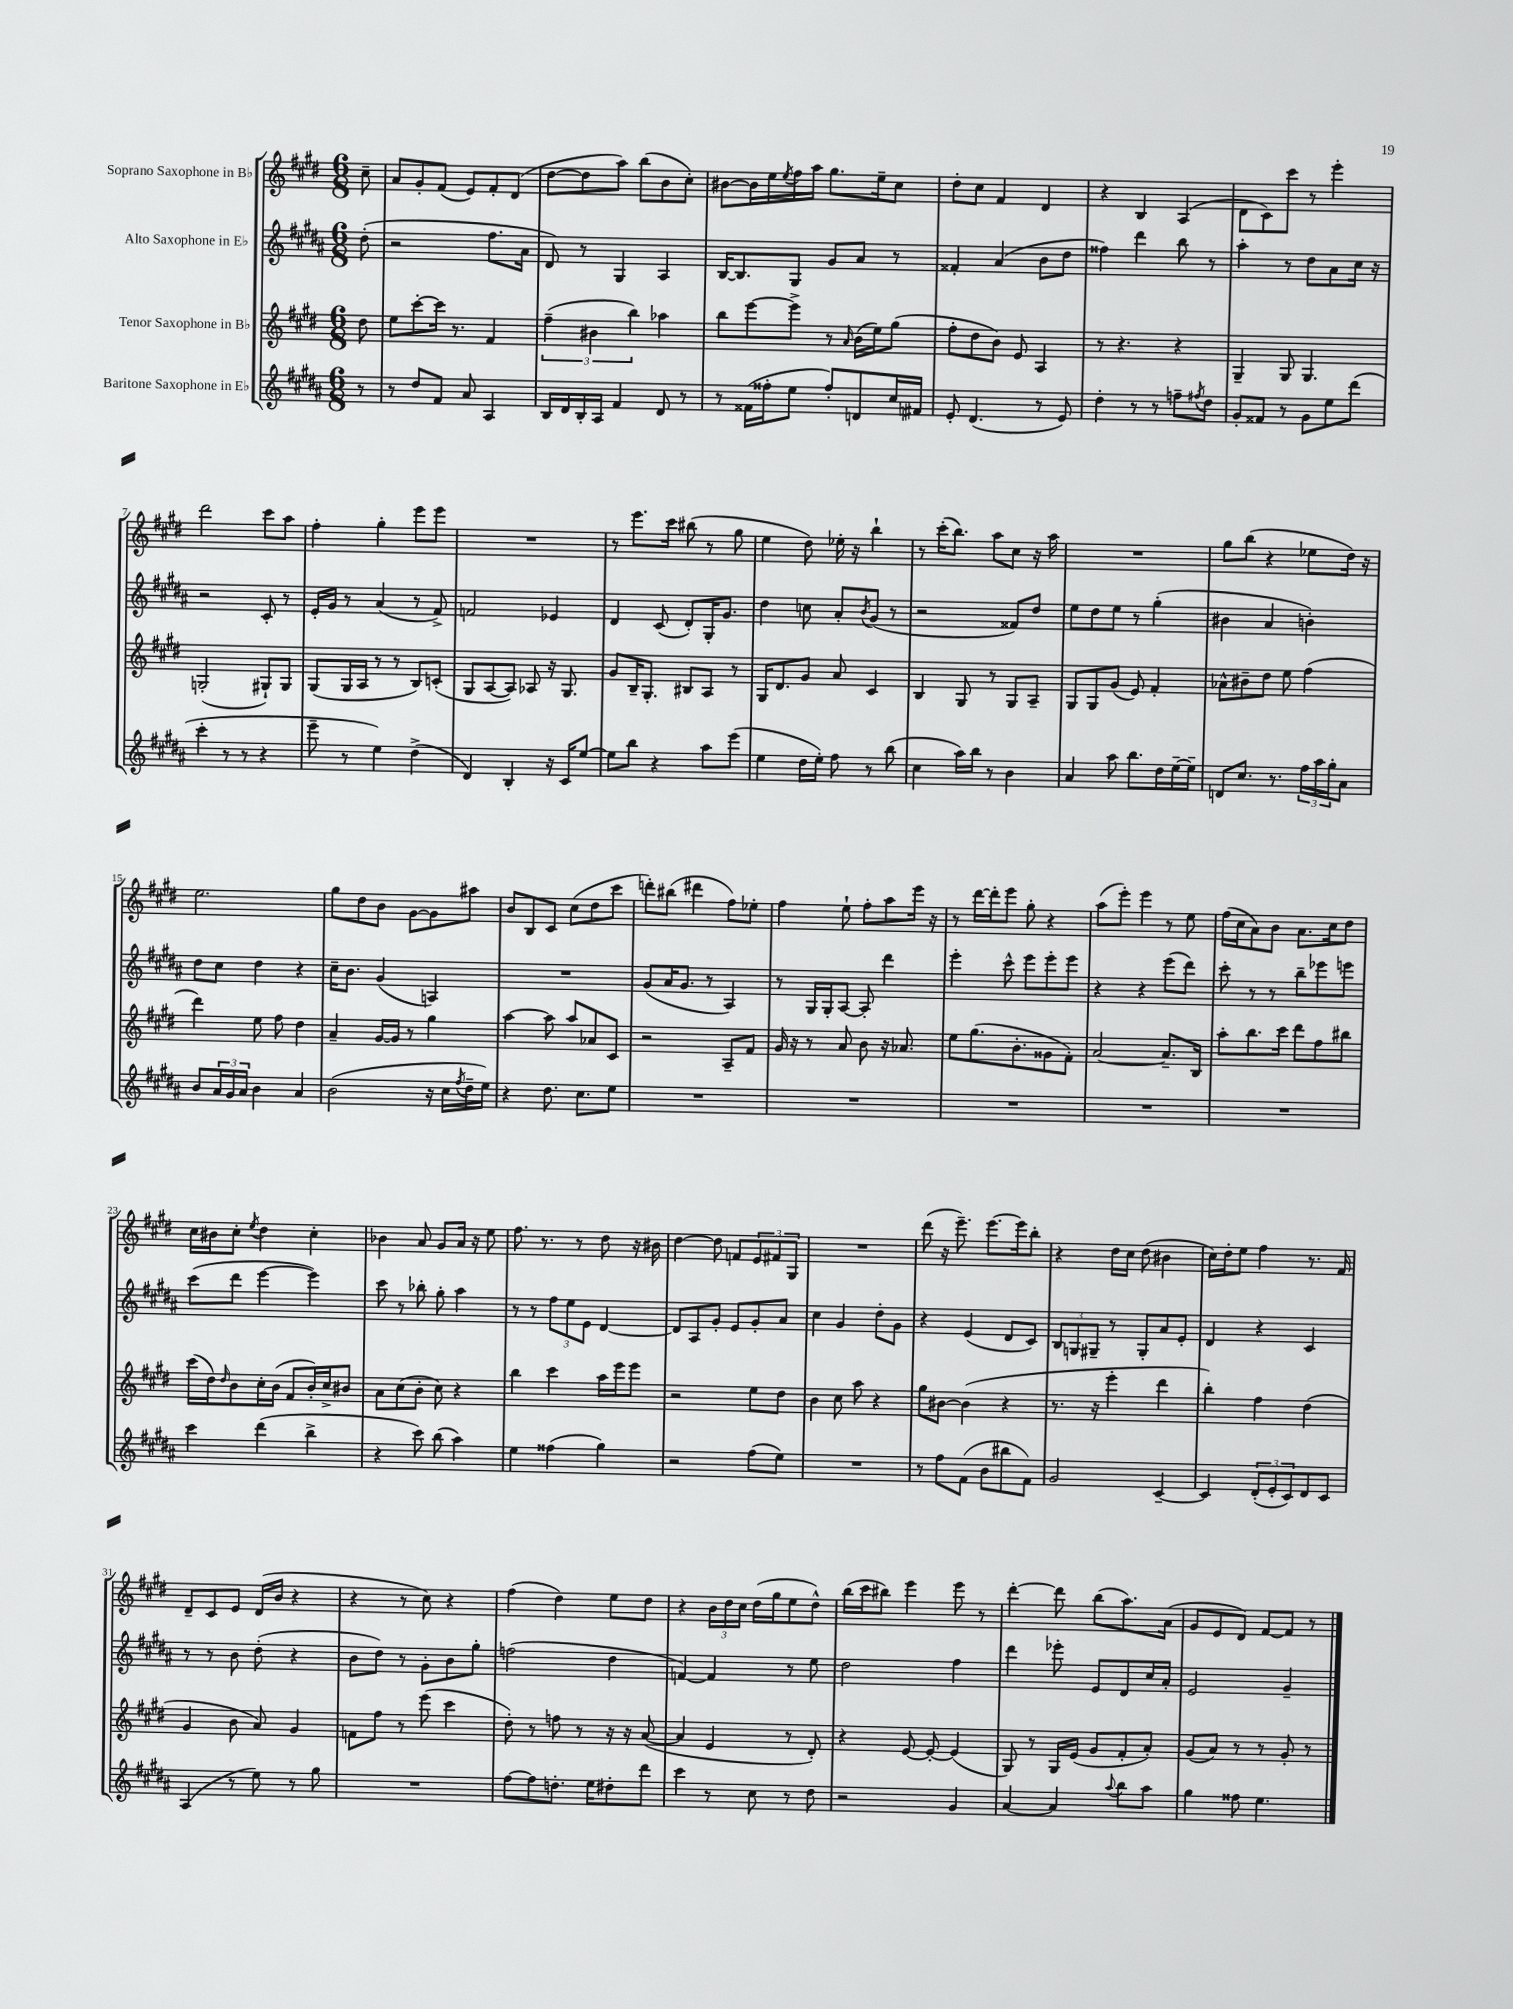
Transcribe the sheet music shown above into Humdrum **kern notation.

**kern	**kern	**kern	**kern
*part4	*part3	*part2	*part1
*staff4	*staff3	*staff2	*staff1
*I"Baritone Saxophone in E♭	*I"Tenor Saxophone in B♭	*I"Alto Saxophone in E♭	*I"Soprano Saxophone in B♭
*clefG2	*clefG2	*clefG2	*clefG2
*k[f#c#g#d#a#]	*k[f#c#g#d#]	*k[f#c#g#d#a#]	*k[f#c#g#d#]
*M6/8	*M6/8	*M6/8	*M6/8
=	=	=	=
8r	8dd#\	(8dd#'\	8cc#~\
=1	=1	=1	=1
8r	8ee\L	2r	8a/L
8dd#/L	[8ccc#'\	.	8g#'/
8f#/J	16ccc#\Jk]	.	(8f#/J
.	8.r	.	.
8a#/	.	.	8e/L)
4A#/	4f#/	8.ff#\L	8f#'/
.	.	.	(8d#/J
.	.	16a#\Jk	.
=2	=2	=2	=2
16B/LL	(6ff#~\	8d#/)	[8dd#\L
16d#/	.	.	.
16B'/	.	8r	8dd#\]
.	6b#X\	.	.
16A#/JJ	.	.	.
4f#/	.	4G#/	8aa\J)
.	6bb\)	.	.
.	.	.	(8bb\L
8d#/	4aa-X\	4A#/	8b\
8r	.	.	8cc#'\J)
=3	=3	=3	=3
8r	8bb\L	[16B/KL	[8b#X\L
.	.	8.B/]	.
(16f##X\LL	[8eee\	.	16b#\L]
16ff##X'\J	.	.	16ee\
.	.	.	8qee/
8ee\J	8eee^\J]	8G#/J	16ff#\
.	.	.	16aa\JJ
8ff##'/L)	8r	8g#/L	8.gg#\L
.	16qqa/	.	.
8dn/	(16b\LL	8a#/J	.
.	16ee\J)	.	16ee~\k
16cc#/L	(8gg#\J	8r	8cc#\J
16f#X/JJ	.	.	.
=4	=4	=4	=4
8e'/	8ff#'\L	4f##X'/	8dd#'\L
(4.d#/	8dd#\	.	8cc#\J
.	8b\J)	(4a#/	4f#/
.	8e/	.	.
8r	4A/	8b\L	4d#/
8e/)	.	8dd#\J	.
=5	=5	=5	=5
4dd#'\	8r	4ff##X\)	4r
.	4.r	.	.
8r	.	4ddd#\	4B/
8r	.	.	.
8ffn~\L	4r	8bb\	(4A/
8qff#X/	.	.	.
8dd#\J	.	8r	.
=6	=6	=6	=6
8g#'/L	4G#~/	4aa#'\	8d#\L
8f##X/J	.	.	8c#\)
8r	8G#/	8r	8ccc#\J
8g#\L	4.G#/	8dd#\L	8r
8ee\	.	8a#\	4eee'\
(8ddd#\J	.	16cc#\Jk	.
.	.	16r	.
!!LO:LB:g=z
=7	=7	=7	=7
4ccc#'\	(2Gn'/	2r	2ddd#\
8r	.	.	.
8r	.	.	.
4r	8G#X`/L)	8c#'/	8ccc#\L
.	8G#/J	8r	8aa\J
=8	=8	=8	=8
8eee~\	(8G#/L	16e'/LL	4ff#'\
.	.	16g#/JJ	.
8r	16G#/L	8r	.
.	16A/JJ	.	.
4ee\)	8r	(4a#/	4gg#'\
.	8r	.	.
(4dd#^\	8B/L)	8r	8eee\L
.	(8cn'/J	8f#^/)	8eee\J
=9	=9	=9	=9
4d#/)	8G#/L	2fn/	2.r
.	[8A/	.	.
4B'/	8A/J])	.	.
.	8A-X/	.	.
16r	16r	4e-X/	.
16c#/KL	8.G#/	.	.
[8ee/J	.	.	.
=10	=10	=10	=10
8ee\L]	8g#/L	4d#/	8r
8bb\J	16B~/K	.	8.eee\L
.	8.G#'/J	.	.
4r	.	(8c#/	.
.	.	.	16ccc#\Jk
.	8B#X/L	8d#'/L)	(8bb#X\
8aa#\L	8A/J	16G#'/K	8r
.	.	8.g#/J	.
(8eee\J	8r	.	8gg#\
=11	=11	=11	=11
4ee\	16G#/KL	4dd#\	4ee\
.	8.d#/	.	.
16dd#\LL	8g#/J	8ccn\	8dd#\)
16ee'\JJ)	.	.	.
8ff#\	8a/	8a#'/L	16ee-X'\
.	.	.	16r
.	.	8qb/	.
8r	4c#/	(8g#/J	4bb`\
(8bb\	.	8r	.
=12	=12	=12	=12
4cc#\	4B/	2r	8r
.	.	.	(16ccc#'\KL
.	.	.	8.bb\J)
16aa#\LL)	8G#/	.	.
16bb\JJ	.	.	.
8r	8r	.	8aa\L
4b\	8G#/L	8f##X/L)	8cc#\J
.	8A~/J	8dd#/J	16r
.	.	.	16aa\
=13	=13	=13	=13
4a#/	8G#/L	8ee\L	2.r
.	8G#/	8dd#\	.
8aa#\	(8g#/J	8ee\J	.
8.bb\L	8e/)	8r	.
.	4f#'/	(4gg#'\	.
16dd#\L	.	.	.
[16ee~\	.	.	.
16ee~\JJ]	.	.	.
=14	=14	=14	=14
8dn/L	8a-X^^\L	4b#X\	8gg#\L
8.cc#/J	8b#X~\	.	(8bb\J
.	8dd#\J	4a#/	4r
8.r	.	.	.
.	8ee\	.	.
24ff#\LL	(4ff#\	4bn'\)	8ee-X\L
24aa#\	.	.	.
24gg#'\J	.	.	.
8a#\J	.	.	16dd#\Jk)
.	.	.	16r
!!LO:LB:g=z
=15	=15	=15	=15
8b/L	4ddd#\)	8dd#\L	2.ee\
24a#/L	.	8cc#\J	.
24g#/	.	.	.
24a#/JJ	.	.	.
4b\	8ee\	4dd#\	.
.	8ff#\	.	.
4a#/	4dd#\	4r	.
=16	=16	=16	=16
(2b\	4a~/	16cc#~\KL	8gg#\L
.	.	8.b\J	.
.	.	.	8dd#\
.	[16g#/LL	(4g#/	8b\J
.	16g#/JJ]	.	.
.	8r	.	[8g#\L
16r	4gg#\	4An/)	8g#\]
16cc#\LL	.	.	.
8qff#/	.	.	.
16dd#~\	.	.	8aa#X\J
16ee\JJ)	.	.	.
=17	=17	=17	=17
4r	[4aa\	2.r	8b/L
.	.	.	8B/
8.dd#\	8aa\]	.	8c#/J
.	8aa/L	.	(8cc#\L
8.cc#\L	.	.	.
.	8a-X/	.	8dd#\
8ee\J	8c#/J	.	8ccc#\J
=18	=18	=18	=18
2.r	2r	(8g#/L	8dddn'\L)
.	.	16a#/K	(8bb#X\J
.	.	8.g#/J	.
.	.	.	4ddd#X\
.	.	8r	.
.	8A~/L	4A#/)	8ff#\L)
.	8f#/J	.	8ee-X'\J
=19	=19	=19	=19
2.r	16g#/	8r	4ff#\
.	16r	.	.
.	8r	16G#/LL	.
.	.	16G#'/J	.
.	8a/	[8A#/J	8ee`\
.	8b\	8A#'/]	8ff#'\L
.	16r	4ddd#\	8aa\
.	8.a-X/	.	.
.	.	.	16eee\Jk
.	.	.	16r
=20	=20	=20	=20
2.r	8ee\L	4eee'\	8r
.	(8.gg#\	.	[16ddd#\LL
.	.	.	16ddd#'\J]
.	.	8ccc#^^\	8eee\J
.	8.b'\	.	.
.	.	8eee\L	8gg#'\
.	8g##X\	8eee'\	4r
.	8f#'\J)	8eee\J	.
=21	=21	=21	=21
2.r	[2a/	4r	(8aa\L
.	.	.	8eee'\J)
.	.	4r	4eee\
.	8.a~/L]	(8eee\L	8r
.	.	8ddd#\J)	8ee\
.	16B/Jk	.	.
=22	=22	=22	=22
2.r	8aa'\L	8ccc#'\	(16ff#\LL
.	.	.	16cc#\J
.	8.bb\	8r	8a\)
.	.	8r	8b\J
.	16ccc#\Jk	.	.
.	8ddd#\L	8bb~\L	8.a\L
.	8ff#\	8eee-X\	.
.	.	.	16cc#\k
.	8bb#X\J	8eeen\J	8dd#\J
!!LO:LB:g=z
=23	=23	=23	=23
4ccc#\	(16ccc#\LL	(8ccc#\L	16cc#\LL
.	16dd#\J)	.	16b#X\J
.	16qqdd#/	.	.
.	8b\	8ddd#\J	8cc#'\J
.	.	.	8qee/
(4ddd#\	16cc#'\L	[4eee\	4dd#\
.	(16b\JJ	.	.
.	8f#/L	.	.
4bb^\	16b'/L)	4eee\])	4cc#'\
.	16cc#^/J	.	.
.	8b#X/J	.	.
=24	=24	=24	=24
4r	8a\L	8ccc#\	4b-X\
.	(8cc#\	8r	.
8ccc#\)	8b'\J	8bb-X'\	8a/
(8bb\	8cc#\)	8gg#'\	8g#/L
4aa#\)	4r	4aa#\	16a/Jk
.	.	.	16r
.	.	.	8ee\
=25	=25	=25	=25
4ee\	4bb\	8r	8.ff#\
.	.	8r	.
.	.	.	8.r
(4ff##X\	4ccc#\	12ff#\L	.
.	.	12ee\	.
.	.	.	8r
.	.	12e\J	.
4gg#\)	16aa\LL	[4d#/	8dd#\
.	16eee\J	.	.
.	8eee\J	.	16r
.	.	.	16b#X\
=26	=26	=26	=26
2r	2r	8d#/L]	[4dd#\
.	.	8A#/	.
.	.	8g#'/J	8dd#\]
.	.	8e/L	8fn/L
(8ff#\L	8ee\L	8g#'/	12e/
.	.	.	12f#X/
8ee\J)	8dd#\J	8a#/J	.
.	.	.	12G#/J
=27	=27	=27	=27
2.r	4b\	4cc#\	2.r
.	8cc#\	4g#/	.
.	8aa\	.	.
.	4r	8dd#'\L	.
.	.	8g#\J	.
=28	=28	=28	=28
8r	8gg#\L	4r	(8ddd#\
8ff#\L	[8b#X\J	.	16r
.	.	.	8.eee~\)
(8f#\J	(4b#\]	(4e/	.
8b\L	.	.	[8.eee\L
8bb#X\	4r	8d#/L	.
.	.	.	16eee\k]
8f#\J)	.	8c#/J)	8bb'\J
=29	=29	=29	=29
2g#/	8.r	12B/L	4r
.	.	12Gn/	.
.	.	12G#X~/J	.
.	16r	.	.
.	4eee'\	8r	16dd#\LL
.	.	.	16cc#\JJ
.	.	8G#'/L	(8dd#\
[4c#~/	4ddd#\	8a#/	4b#X\
.	.	8e'/J	.
=30	=30	=30	=30
4c#/]	4bb'\)	4d#/	16cc#\LL)
.	.	.	16dd#'\J
.	.	.	8ee\J
(12d#'/L	4ff#\	4r	4ff#\
12e'/	.	.	.
12c#/)	.	.	.
8d#/	(4dd#\	4c#/	8.r
8c#/J	.	.	.
.	.	.	16f#/
!!LO:LB:g=z
=31	=31	=31	=31
(4A#/	4g#/	8r	8d#~/L
.	.	8r	8c#/
8r	8b\	8b\	8e/J
8ee\)	8a/)	(8dd#'\	(16d#/LL
.	.	.	16b/JJ
8r	4g#/	4r	4r
8gg#\	.	.	.
=32	=32	=32	=32
2.r	8fn\L	8b\L	4r
.	8ff#\J	8dd#\J)	.
.	8r	8r	8r
.	(8eee\	8g#'\L	8cc#\)
.	4ccc#\	8b\	4r
.	.	8gg#'\J	.
=33	=33	=33	=33
[8ff#\L	8dd#'\)	(2ffn\	(4ff#\
8ff#\]	8r	.	.
8.ddn'\J	8ffn\	.	4dd#\)
.	8r	.	.
16ee\KL	.	.	.
8dd#X'\	16r	4dd#\	8ee\L
.	16r	.	.
8ddd#\J	([8a/	.	8dd#\J
=34	=34	=34	=34
4ccc#\	4a/]	[4fn/)	4r
8r	4e/	4f/]	24b\LL
.	.	.	24dd#\
.	.	.	24cc#\JJ
8cc#\	.	.	(16dd#\LL
.	.	.	16gg#\J
8r	8r	8r	8ee\
8dd#\	8d#'/)	8ee\	8dd#^^\J)
=35	=35	=35	=35
2r	4r	2dd#\	(16bb\LL
.	.	.	16ccc#\J
.	.	.	8bb#X\J)
.	[8e/	.	4eee\
.	8e'/_	.	.
4g#/	(4e/]	4ff#\	8eee\
.	.	.	8r
=36	=36	=36	=36
[4a#/	8G#/)	4ddd#\	[4ddd#'\
.	8r	.	.
4a#/]	16G#/LL	8eee-X'\	8ddd#\]
.	(16e/JJ	.	.
.	8g#/L	8e/L	(8bb\L
8qqaa#/	.	.	.
8bb\L	8f#'/	8d#/	8.aa\)
8aa#\J	8a'/J)	16cc#/L	.
.	.	16a#'/JJ	(16a\Jk
=37	=37	=37	=37
4gg#\	(8g#/L	2e/	8g#/L
.	8a/J)	.	8e/
8ff##X\	8r	.	8d#/J)
4.ee\	8r	.	[8f#/L
.	8g#'/	4g#~/	8f#/J]
.	8r	.	8r
==	==	==	==
*-	*-	*-	*-
